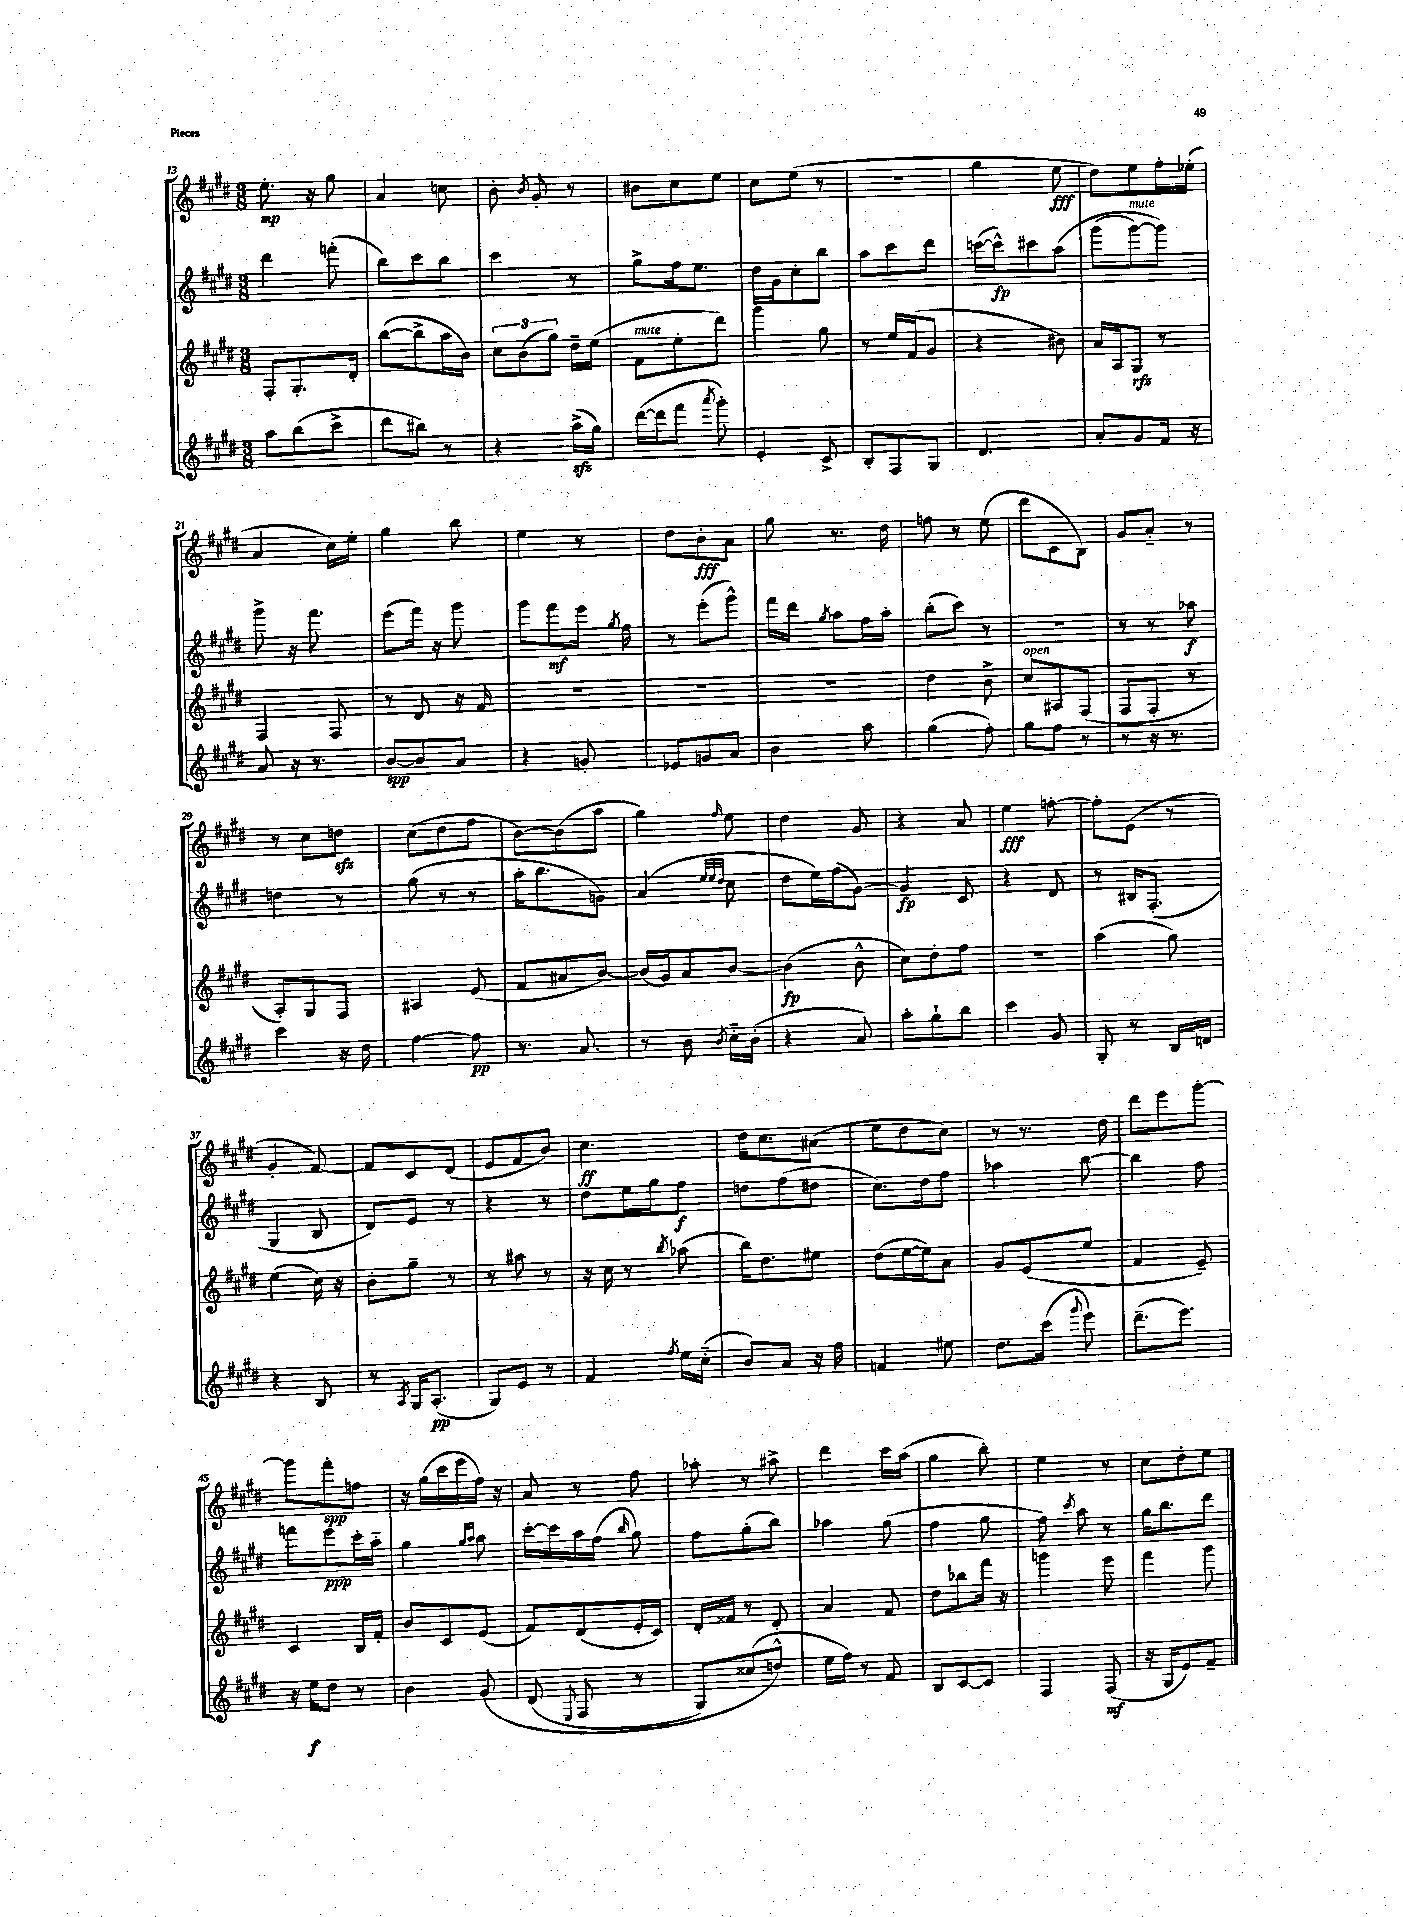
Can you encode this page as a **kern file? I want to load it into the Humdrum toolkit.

**kern	**kern	**kern	**kern
*staff4	*staff3	*staff2	*staff1
*clefG2	*clefG2	*clefG2	*clefG2
*k[f#c#g#d#]	*k[f#c#g#d#]	*k[f#c#g#d#]	*k[f#c#g#d#]
*M3/8	*M3/8	*M3/8	*M3/8
8aa\L	8F#'/L	4ddd#\	8.ee'\
(8bb\	8.G#'/	.	.
.	.	.	16r
8ccc#^\J	.	(8fff'\	8gg#\
.	16d#'/Jk	.	.
=	=	=	=
8ddd#\L	([8bb\L	8bb\L)	4a/
8bb#\J)	8bb^\]	8ccc#\	.
8r	16aa\L	8bb\J	8cc\
.	16b\JJ)	.	.
=	=	=	=
4r	12cc#\L	4ccc#\	8b'\
.	(12b\	.	.
.	.	.	8qb/
.	.	.	8g#'/
.	12gg#\J)	.	.
(16aa^\LL	16dd#~\LL	8r	8r
16gg#\JJ)	(16ee\JJ	.	.
=	=	=	=
([16ddd#\LL	8f#\L	8gg#^\L	8b#\L
16ddd#\]J	.	.	.
8fff#\J	8ee'\	16ff#\k	8cc#\
.	.	8.ee\J	.
8qaaa/	.	.	.
8ggg#'\)	8ddd#\J)	.	8ee\J
=	=	=	=
4e'/	4ggg#\	16dd#\LL	8cc#\L
.	.	16g#\J	.
.	.	8cc#'\	(8ee\J
8c#^/	8gg#\	8bb\J	8r
=	=	=	=
8B'/L	8r	8aa\L	4.r
8F#/	16ee/LL	8ccc#\	.
.	(16f#/J	.	.
8G#/J	8g#/J	8ddd#\J	.
=	=	=	=
4.d#/	4r	([16ccc\LL	4gg#\
.	.	16ccc^^\]J)	.
.	.	8ccc#\	.
.	8b#\)	&(8aa\J	8ee\
=	=	=	=
8a'/L	16a/LL	(8ggg#\L	8dd#\L)
.	16A/J	.	.
8g#/	8G#/J	[8ggg#\)	8ee\
16f#/Jk	8r	8ggg#\]J&)	16ff#'\L
16r	.	.	(16ee-'\JJ
=	=	=	=
8a/	4F#/	8ggg#^\	4a/
16r	.	16r	.
8.r	.	8.fff#\	.
.	8F#/	.	16cc#\LL)
.	.	.	16ee'\JJ
=	=	=	=
[8b/L	8r	(8eee\L	4gg#\
8b/]	8d#/	16fff#\Jk)	.
.	.	16r	.
8a/J	16r	8ggg#\	8bb\
.	16f#/	.	.
=	=	=	=
4r	4.r	8ggg#\L	4ee\
.	.	8fff#\	.
8g'/	.	16eee\Jk	8r
.	.	8qgg#/	.
.	.	16ff#\	.
=	=	=	=
8e-/L	4.r	8r	8dd#\L
8g/	.	(8eee'\L	8b'\
8a/J	.	8ggg#^^\J)	8a\J
=	=	=	=
4b\	4.r	16fff#\LL	8gg#\
.	.	16ddd#\JJ	.
.	.	8qgg#/	.
.	.	8aa\L	8.r
8aa\	.	16ff#\L	.
.	.	16aa'\JJ	16dd#\
=	=	=	=
(4gg#\	4dd#\	(8bb'\L	8ff\
.	.	8ccc#\J)	8r
8ff#'\)	8b^\	8r	(8ee\
=	=	=	=
8gg#\L	8cc#/L	4.r	8ddd#\L
8ff#\J	8A#/	.	8c#\
8r	(8F#/J	.	8B\J)
=	=	=	=
8r	8F#/L	8r	8g#/L
16r	8F#'/J	8r	8a'~/J
8.r	.	.	.
.	8r	8aa-\	8r
=	=	=	=
4ccc#\	8A'/L)	4dd\	8r
.	8G#/	.	8cc#\L
16r	8F#/J	8r	8dd\J
16dd#\	.	.	.
=	=	=	=
[4ff#\	4A#/	(8gg#\	(8cc#\L
.	.	8r	8dd#\
8ff#\]	(8e/	8r	8ff#\J
=	=	=	=
8.r	8f#/L	16aa'\LK	[8b\L)
.	.	8.bb\	.
.	8a#/	.	(8b\]
8.a/	.	.	.
.	[8b/J)	8g\J)	8aa\J
=	=	=	=
8r	(16b/]LL	(4a/	4gg#\)
.	16g#/J)	.	.
8b\	8a/	.	.
.	.	32qqee/LLL	.
.	.	32qqee/	.
8qb/	.	32qqdd#/JJJ	16qqff#/
16cc#'~\LL	[8b/J	8cc#\	8ee\
(16b'\JJ	.	.	.
=	=	=	=
4r	(4b\]	8dd#\L	4dd#\
.	.	16ee\L)	.
.	.	(16ff#\J	.
8a/)	8b^^\	[8g#\J)	8g#/
=	=	=	=
8aa'\L	8cc#\L)	4g#/]	4r
8gg#`\	8dd#'\	.	.
8bb\J	8ff#\J	8c#/	8a/
=	=	=	=
4ccc#\	4.r	4r	4ee\
8g#/	.	8d#/	[8ff'\
=	=	=	=
8G#'/	(4aa\	8r	8ff'\]L
8r	.	16B#/LK	(8e\J
.	.	(8.F#'/J	.
16B/LL	8gg#\)	.	8r
16d/JJ	.	.	.
=	=	=	=
4r	(4ee\	4G#/	4g#'/
8B/	16cc#\)	8B/	[8f#/)
.	16r	.	.
=	=	=	=
8r	8b'\L	8d#/L)	8f#/]L
8qA/	.	.	.
16G#/LK	8gg#~\J	8e/J	8c#/
(8.A'/J	.	.	.
.	8r	8r	(8d#/J
=	=	=	=
8G#/L)	8r	4r	8e/L
8e/J	8aa#\	.	8f#/
8r	8r	8r	8b/J)
=	=	=	=
4f#/	16r	8dd#\L	4.cc#\
.	16cc#\	.	.
.	8r	16ee\L	.
.	.	16gg#\J	.
8qff#/	8qbb/	.	.
16ee\LL	(8aa-\	8ff#\J	.
(16cc#'~\JJ	.	.	.
=	=	=	=
8b/L)	16bb\LK)	8dd\L	16dd#\LK
.	8.dd#\	.	8.cc#\
8a/J	.	(8ff#\	.
16r	8ee#\J	8dd#\J	(8a#\J
16ff#\	.	.	.
=	=	=	=
4f/	(8dd#\L	8.cc#\L)	8ee\L
.	[16ee\L	.	8dd#\
.	16ee\]J)	16dd#\k	.
8ee#\	8a\J	8ff#\J	8cc#\J)
=	=	=	=
8.dd#\L	8g#/L	4aa-\	8r
.	(8e/	.	8.r
(16ccc#\Jk	.	.	.
8qqggg#/	.	.	.
8eee\)	8ee/J	[8bb\	.
.	.	.	16dd#\
=	=	=	=
(8.ddd#~\L	4f#/	4bb\]	8ddd#\L
.	.	.	8eee\
8.eee\J)	.	.	.
.	8e~/)	8ff#\	[8ggg#'\J
=	=	=	=
16r	4c#/	8fff\L	8ggg#\]L
16ee\LK	.	.	.
8dd#\J	.	8eee\	8fff#'\
8r	16B/LL	16ccc#'\L	8ff\J
.	16f#'/JJ	16aa'~\JJ	.
=	=	=	=
4b\	8b/L	4gg#\	16r
.	.	.	(16gg#\LL
.	8c#/	.	16ccc#\
.	.	.	16eee\
.	.	16qqgg#/LL	.
.	.	16qqaa/JJ	.
&(8g#/	(8e/J	8aa\	16ff#\JJ)
.	.	.	16r
=	=	=	=
(8d#/	8f#/L)	[16ccc#'\LL	8a/
.	.	16ccc#\]	.
8qqE/	.	.	.
8F#/	(8d#/	16aa\	8r
.	.	(16ff#\JJ	.
.	.	16qqbb/	.
8r	16e'/L	8gg#\)	8ff#\
.	16c#/JJ)	.	.
=	=	=	=
8G#/L)	16d#'/LL	8ff#\L	8aa-'\
.	16f##/JJ	.	.
(8cc##/	8r	(8gg#'\	8r
8dd^^/J&)	8d#'/	8bb\J)	8aa#^\
=	=	=	=
16ee\LL	4a/	4aa-\	4ddd#\
16ff#\JJ)	.	.	.
8r	.	.	.
8f#/	8f#/	(8gg#\	16ccc#\LL
.	.	.	(16aa\JJ
=	=	=	=
8B/L	8dd#\L	4ff#\	4gg#\
[8c#/	8bb-\	.	.
8c#/]J	16fff#\Jk	8gg#\	8bb'\)
.	16r	.	.
=	=	=	=
4F#/	4ggg\	8ff#\)	4ee\
.	.	8qccc#/	.
.	.	8aa\	.
(8F#/	8eee\	8r	8r
=	=	=	=
16r	4fff#\	16gg#\LK	8cc#\L
16G#/LK	.	8.bb\	.
8e/)	.	.	8dd#'\
8f#~/J	8ggg#\	8ddd#\J	8ee\J
==	==	==	==
*-	*-	*-	*-
